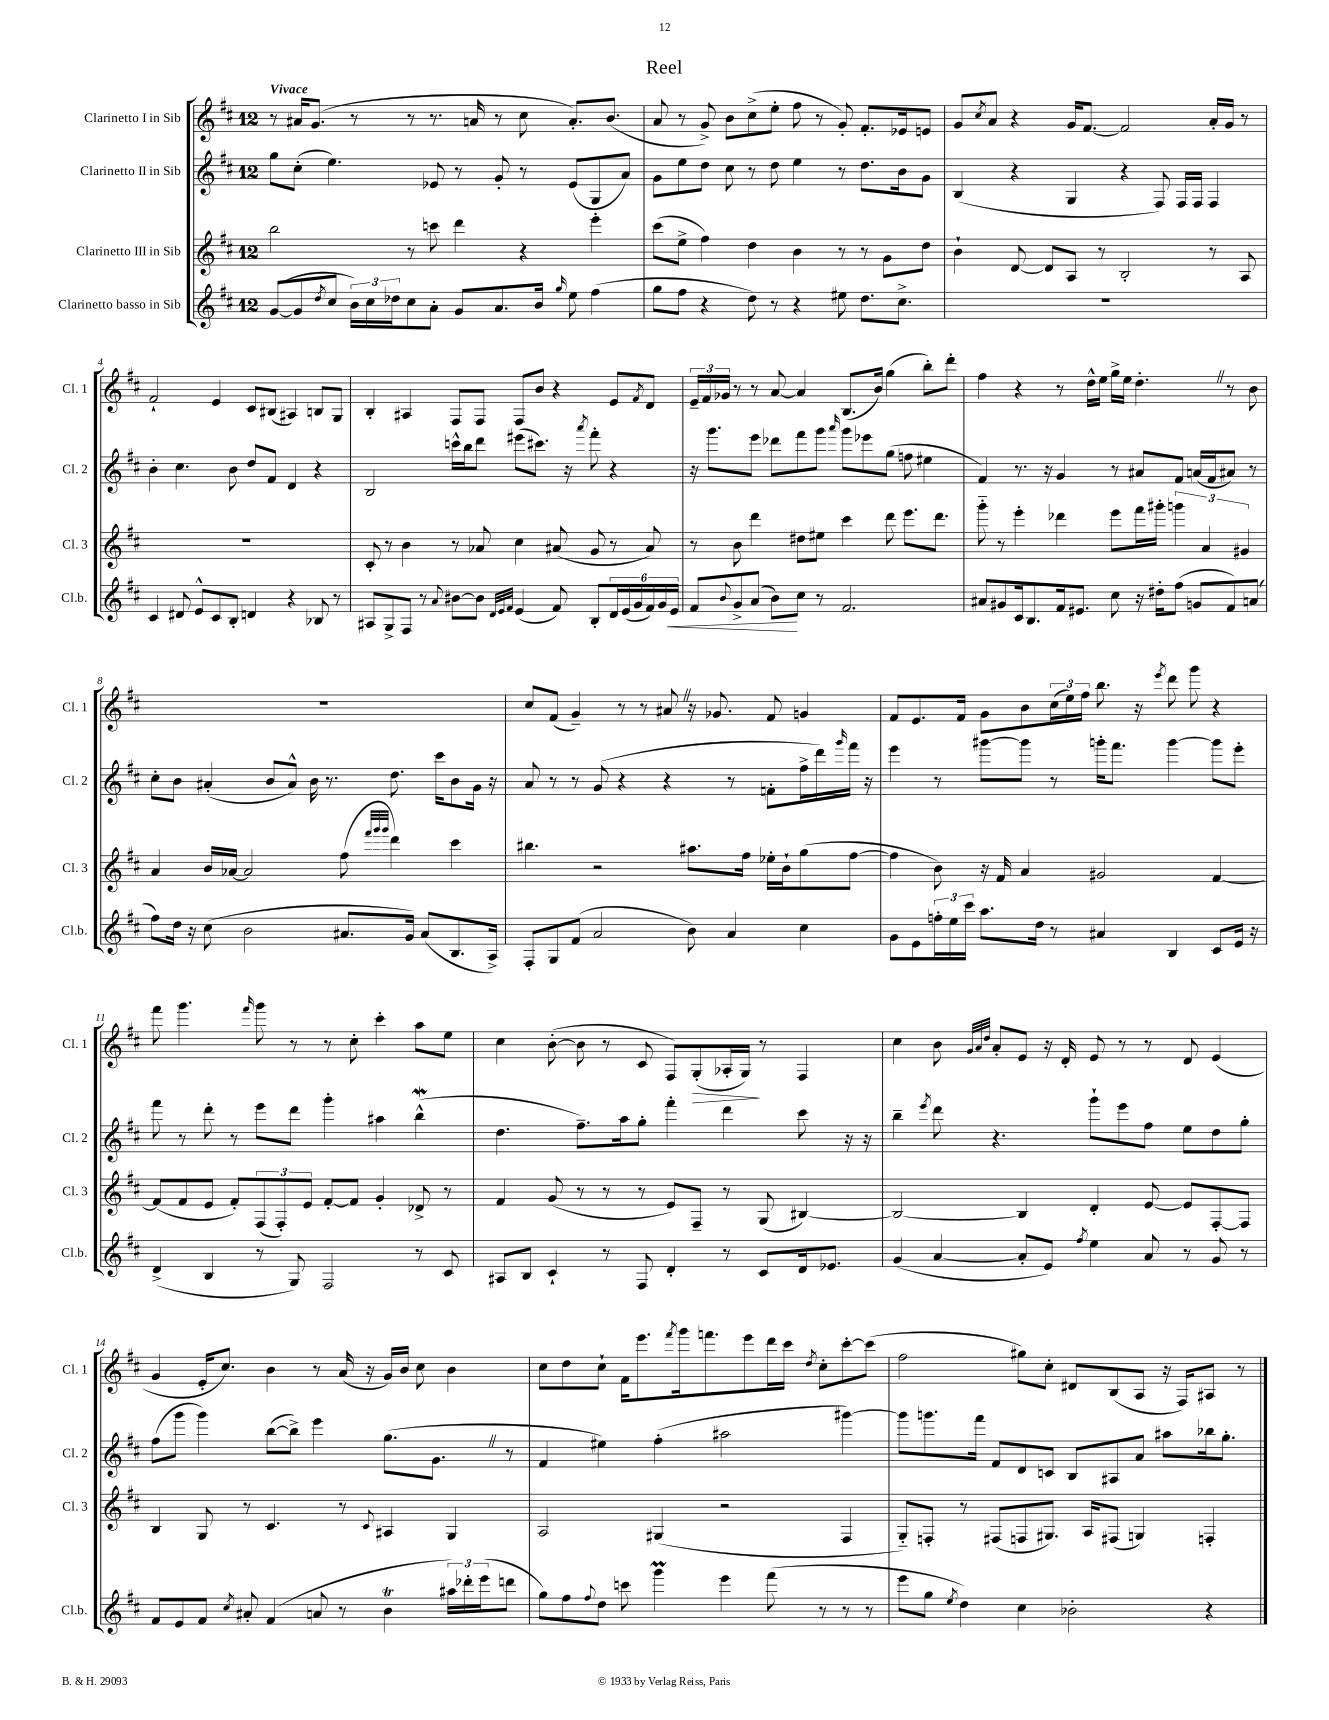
\header { title = "Reel" }
<<
\new StaffGroup <<
\new Staff = "s0" \with { instrumentName = "Clarinetto I in Sib" shortInstrumentName = "Cl. 1" } {
    \clef treble \key d \major \once \override Staff.TimeSignature.style = #'single-digit \time 12/8 \tempo "Vivace"
    r8 ais'16 g'8.( r8 r8 r8. a'16 r8 cis''8 a'8.-.) b'8.( |
    a'8 r8 g'8->) b'8 cis''8->( e''8-. fis''8 r8 g'8-.) fis'8.-. ees'16 e'8 |
    g'8 \acciaccatura { cis''8 } a'8 r4 g'16 fis'8.~ fis'2 a'16-. g'16 r8 |
    fis'2-! e'4 cis'8 bis8( ais4) b8 g8 |
    b4-. ais4 fis8 fis8 fis8 b'8 r4 e'8 \acciaccatura { fis'8 } d'8 |
    \tuplet 3/2 { e'16-- fis'16 ges'16 } r8 r8 a'8~ a'4 b8.( b'16) g''4( b''8-.) d'''8-. |
    fis''4 r4 r8 d''16-^ e''16 g''16-> e''16 d''4.-. \once \override BreathingSign.text = \markup { \musicglyph "scripts.caesura.straight" } \breathe r8 b'8 |
    R1. |
    cis''8 fis'8( g'4--) r8 r8 ais'8 \once \override BreathingSign.text = \markup { \musicglyph "scripts.caesura.straight" } \breathe r16 ges'8. fis'8 g'4 |
    fis'8 e'8. fis'16 g'8 b'8 \tuplet 3/2 { cis''16( e''16) fis''16 } b''8. r16 \acciaccatura { e'''8 } d'''8 g'''8 r4 |
    fis'''8 g'''4. \grace { fis'''16 } g'''8 r8 r8 cis''8-. cis'''4-. a''8 e''8 |
    cis''4 b'8~-.( b'8 r8 cis'8 fis8) g8-.\>( aes16-. g16\!) r8 fis4 |
    cis''4 b'8 \grace { g'32 a'32 d''32 } a'8-. e'8 r16 d'16-. e'8 r8 r8 d'8 e'4( |
    g'4 e'16-. cis''8.) b'4 r8 a'16( r16 g'16) b'16 cis''8 b'4 |
    cis''8 d''8 cis''8-! fis'16 e'''8. \acciaccatura { fis'''8 } g'''16 f'''8. e'''8 d'''16 cis'''16 \acciaccatura { d''8 } cis''8-. cis'''8~-. cis'''8( |
    fis''2 gis''8) cis''8-. dis'8 b8( a8 r16 fis16) ais8 r8 \bar "|." |
}
\new Staff = "s1" \with { instrumentName = "Clarinetto II in Sib" shortInstrumentName = "Cl. 2" } {
    \clef treble \key d \major \once \override Staff.TimeSignature.style = #'single-digit \time 12/8
    g''8 cis''8-.( e''4.) ees'8 r8 g'8-. r8 ees'8( g8 a'8) |
    g'8 e''8 d''8 cis''8 r8 d''8 e''4 r8 d''8. b'16 g'8 |
    b4( r4 g4 r4 fis8) fis16 fis16 fis4 |
    b'4-. cis''4. b'8 d''8 fis'8 d'4 r4 |
    b2 c'''16-^ b''16 d'''8 eis'''8( cis'''8.) r16 \acciaccatura { a'''8 } fis'''8-. r4 |
    r16 g'''8. e'''8 des'''8 fis'''8 g'''8 \grace { a'''16 } g'''8 ees'''8 g''8( f''8 eis''4 |
    fis'4) r8. r16 g'4 r8 ais'8 fis'8 a'16( fis'16 ais'8) r8 |
    cis''8-. b'8 ais'4-.( b'8 ais'8-^) b'16 r8. d''8. cis'''16 b'8 g'16 r16 |
    a'8 r8 r8 g'8( r4 r4 r8 f'8-. fis''16-> d'''16) \grace { g'''16 } fis'''16 r16 |
    e'''4 r8 gis'''8~ gis'''8 r8 g'''16-. fis'''8. g'''4~ g'''8 e'''8-. |
    fis'''8 r8 d'''8-. r8 e'''8 d'''8 g'''4-. ais''4 b''4-^\mordent( |
    d''4. fis''8.--) a''16 g''8-. fis'''4-. d'''4 cis'''8 r16 r16 |
    b''4-- \acciaccatura { e'''8 } d'''8 r4. g'''8-! e'''8 fis''8 e''8 d''8 g''8-. |
    fis''8( g'''8 g'''4) b''8~( b''8->) e'''4 g''8.( g'8. \once \override BreathingSign.text = \markup { \musicglyph "scripts.caesura.straight" } \breathe r8 |
    fis'4 eis''4) fis''4-.( ais''2 gis'''4~) |
    gis'''8 g'''8. fis'''16 fis'8 d'8 c'8 b8 ais8 a'8 ais''8 bes''16 g''8.-. \bar "|." |
}
\new Staff = "s2" \with { instrumentName = "Clarinetto III in Sib" shortInstrumentName = "Cl. 3" } {
    \clef treble \key d \major \once \override Staff.TimeSignature.style = #'single-digit \time 12/8
    b''2 r8 c'''8 d'''4 r4 e'''4-. |
    cis'''8( e''8-> fis''4) d''4 b'4 r8 r8 g'8 d''8 |
    b'4-! d'8~ d'8 a8 r8 b2-. r8 a8 |
    R1. |
    cis'8-. r8 b'4 r8 aes'8 cis''4 ais'8( g'8 r8 ais'8) |
    r8 b'8 d'''4 dis''8 eis''8 cis'''4 d'''8 e'''8. d'''8. |
    g'''8-_ r8 e'''4-. des'''4 e'''8 fis'''16 gis'''16-. \tuplet 3/2 { g'''4 a'4 gis'4 } |
    a'4 b'16 aes'16~ aes'2 fis''8( \grace { fis'''32 g'''32 g'''32 } d'''4) cis'''4 |
    bis''4. r2 ais''8. fis''16 ees''16-. b'16-! g''8( fis''8~ |
    fis''4 b'8) r16 fis'16 a'4 gis'2 fis'4~ |
    fis'8( fis'8 e'8 fis'8-.) \tuplet 3/2 { fis8( fis8-.) e'8 } fis'8~-. fis'8 g'4-. des'8-> r8 |
    fis'4 g'8( r8 r8 r8 e'8) fis8-- r8 g8( bis4~) |
    bis2~ bis4 d'4-. e'8~ e'8 fis8~-. fis8 |
    b4 g8 r8 cis'4. r8 \appoggiatura { cis'8 } ais4 g4 |
    a2 gis4( r2 fis4 |
    g8-_) f8-. r8 fis8( f8 gis8.) a16 fis8( g4) f4-. \bar "|." |
}
\new Staff = "s3" \with { instrumentName = "Clarinetto basso in Sib" shortInstrumentName = "Cl.b." } {
    \clef treble \key d \major \once \override Staff.TimeSignature.style = #'single-digit \time 12/8
    g'8~( g'8 \acciaccatura { d''8 } cis''8 \tuplet 3/2 { b'16) cis''16 des''16 } cis''8 a'8-. g'8 a'8. b'16 \grace { g''16 } e''8 fis''4( |
    g''8 fis''8 r4 d''8) r8 r4 eis''8 d''8. cis''8.-> |
    R1. |
    cis'4 dis'8 e'8-^ cis'8 b8-. d'4 r4 bes8 r8 |
    ais8 g8-> fis8 r8 \appoggiatura { a'8 } bis'8~ bis'8 \grace { d'32 e'32 fis'32 } e'4( fis'8) b8-. \tuplet 6/4 { d'16 e'16( g'16 fis'16) g'16 e'16\< } |
    fis'8 \appoggiatura { b'8 } g'8-> a'8( b'8\!) cis''8 r8 fis'2. |
    ais'8 gis'8 cis'16 b8. fis'16 eis'8. cis''8 r16 dis''16-. fis''8( g'8 fis'8) a'8( |
    fis''8) d''16 r16 cis''8( b'2 ais'8. g'16) ais'8( b8. a16->) |
    fis8-. g8 fis'8( a'2 b'8) a'4 cis''4 |
    g'8 e'8 \tuplet 3/2 { f''16-. e''16 cis'''16 } a''8. d''16 r8 ais'4 b4 cis'8 e'16 r16 |
    d'4->( b4 r8 g8) fis2 r8 cis'8 |
    ais8 b8 cis'4-! r8 fis8 d'4-. r8 cis'8 d'16 ees'8. |
    g'4( a'4~ a'8-. e'8) \acciaccatura { fis''8 } e''4 a'8 r8 g'8 r8 |
    fis'8 e'8 fis'8 \acciaccatura { cis''8 } ais'8-. fis'4( a'8 r8 b'4\trill \tuplet 3/2 { ais''16) des'''16-. e'''16( } d'''8 |
    g''8) fis''8 \appoggiatura { fis''8 } d''8 c'''8 g'''4\prall e'''4 fis'''8( r8 r8 r8 |
    e'''8 g''8 \acciaccatura { e''8 } d''4) cis''4 bes'2-. r4 \bar "|." |
}
>>
>>
